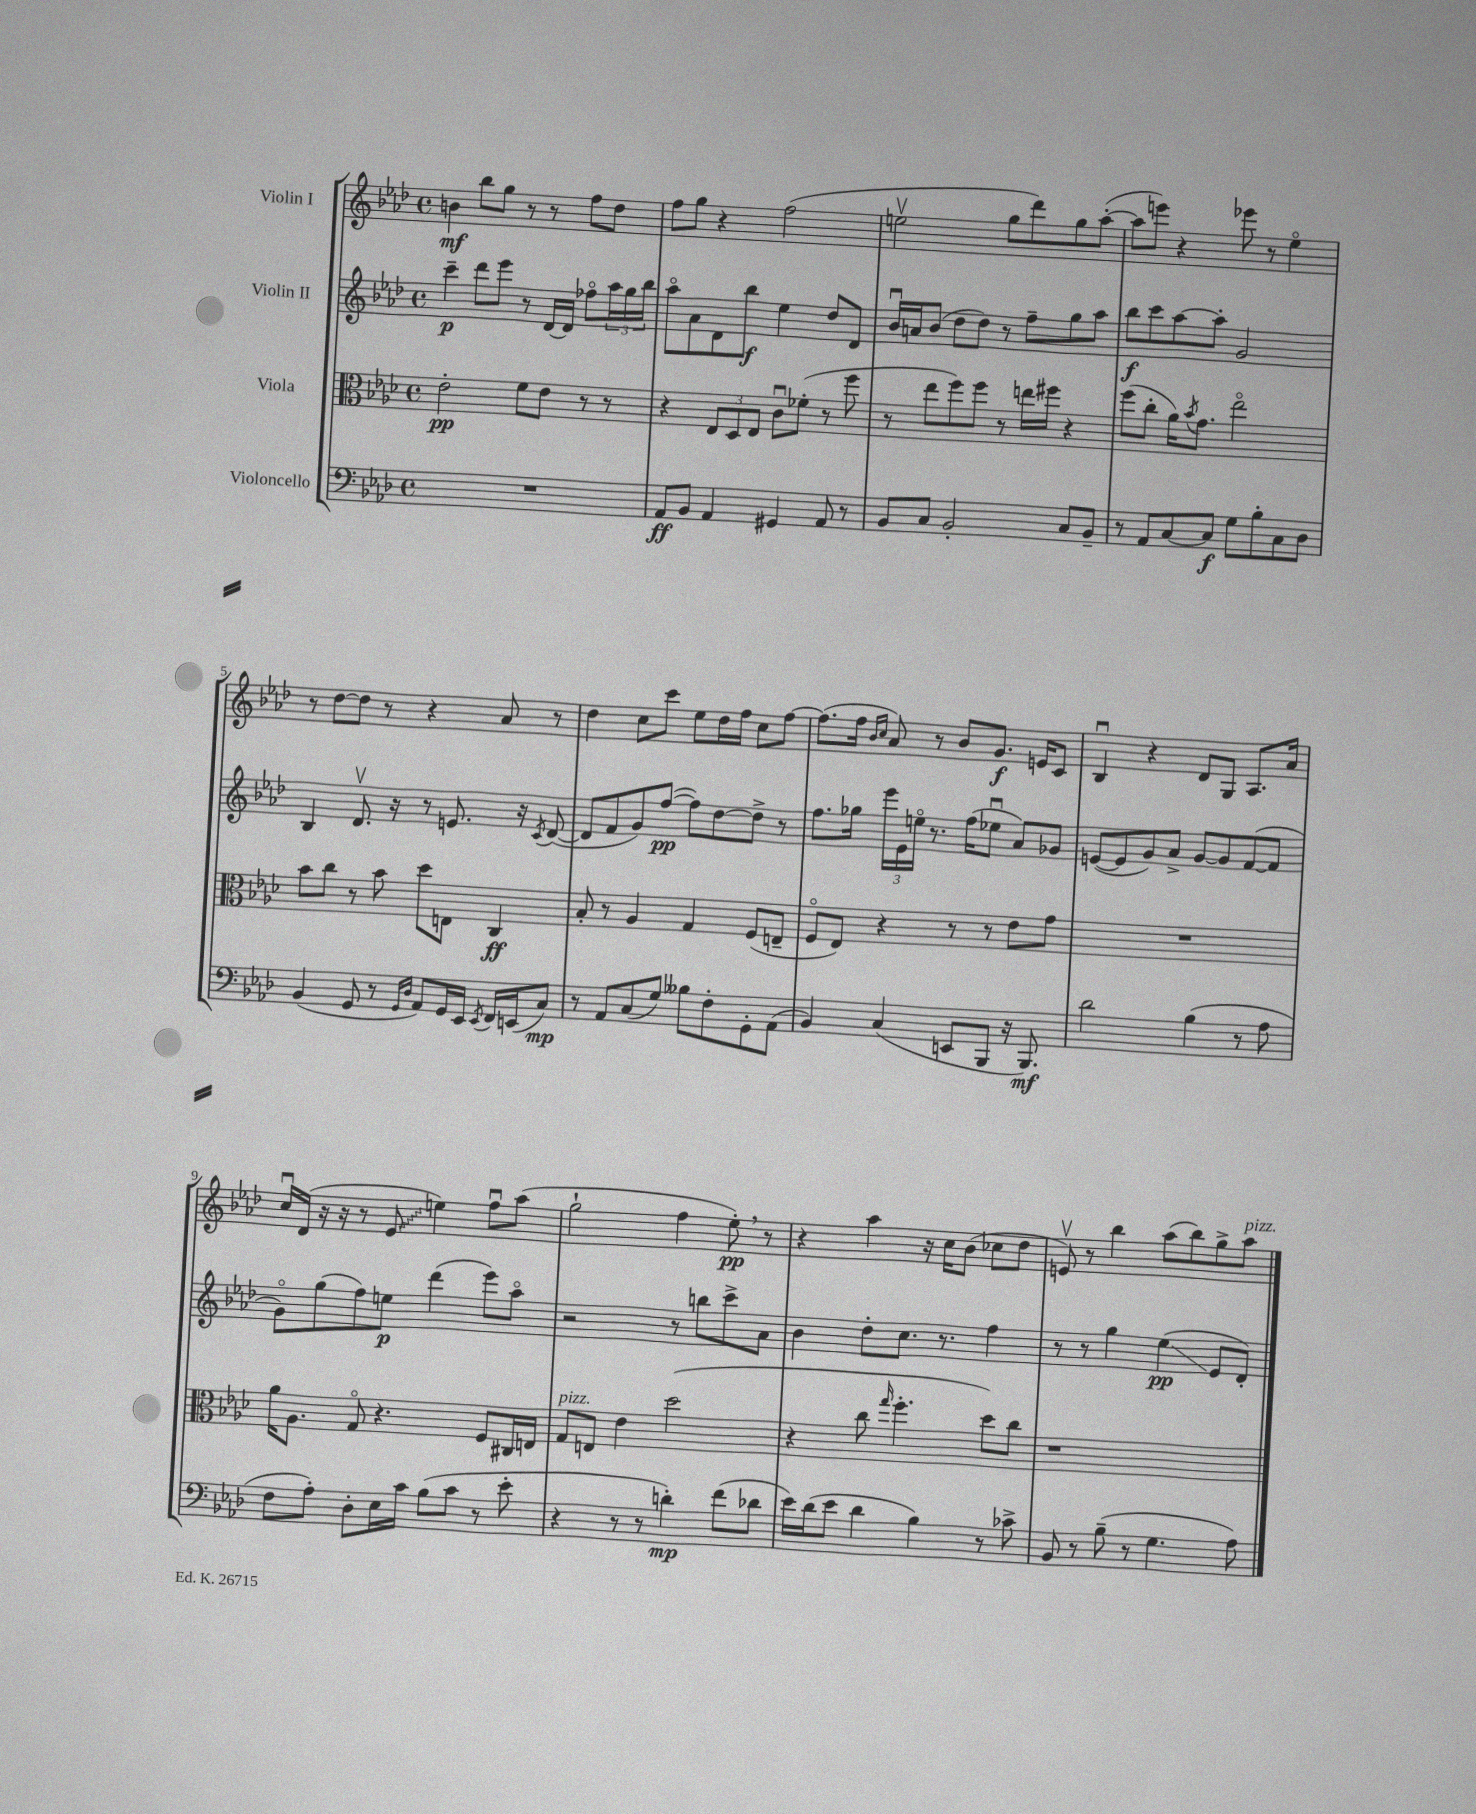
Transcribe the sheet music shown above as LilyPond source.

<<
\new StaffGroup <<
\new Staff = "s0" \with { instrumentName = "Violin I" } {
    \clef treble \key aes \major \defaultTimeSignature \time 4/4
    b'4\mf bes''8 g''8 r8 r8 f''8 des''8 |
    f''8 g''8 r4 f''2( |
    e''2\upbow g''8 des'''8) g''8 aes''8~-.( |
    aes''8 e'''8) r4 ees'''8 r8 ees''4\flageolet |
    r8 des''8~ des''8 r8 r4 aes'8 r8 |
    des''4 c''8 c'''8 ees''8 des''16 f''16 c''8 f''8~ |
    f''8.( f''16 \grace { bes'16 c''16 } aes'8) r8 bes'8 g'8.\f e'16 c'8 |
    bes4\downbow r4 des'8 g8 aes8. aes'16 |
    c''16\downbow des'16( r16 r16 r8 \once \override Glissando.style = #'zigzag ees'8\glissando e''4) f''8\downbow aes''8( |
    g''2-! f''4 ees''8-.\pp) \breathe r8 |
    r4 aes''4 r16 c''16 bes'8( ces''8 des''8 |
    e'8\upbow) r8 bes''4 aes''8( bes''8) g''8-> aes''8^\markup { \italic "pizz." } \bar "|." |
}
\new Staff = "s1" \with { instrumentName = "Violin II" } {
    \clef treble \key aes \major \defaultTimeSignature \time 4/4
    c'''4--\p des'''8 ees'''8 r8 des'16~ des'16 fes''8\flageolet \tuplet 3/2 { aes''16 g''16 bes''16 } |
    aes''8\flageolet aes'8 des'8 bes''8\f ees''4 des''8 des'8 |
    bes'16\downbow a'16 bes'8( des''8 des''8) r8 f''8-- g''8 aes''8 |
    bes''8\f c'''8 aes''8~ aes''8-. g'2 |
    bes4 des'8.\upbow r16 r8 e'8. r16 \acciaccatura { c'8 } des'8~( |
    des'8 f'8 g'8) f''8~\pp( f''8) des''8~ des''8-> r8 |
    f''8. ges''16 \tuplet 3/2 { ees'''16 ees'16 e''16\flageolet } r8. f''16( ees''8\downbow aes'8) ges'8 |
    e'8~( e'8 g'8) aes'8-> g'8~ g'8 f'8~( f'8 |
    g'8\flageolet) g''8( f''8) e''8\p des'''4( ees'''8) aes''8\flageolet |
    r2 r8 b''8 c'''8-> aes'8 |
    bes'4 des''8-. c''8. r8. f''4 |
    r8 r8 g''4 ees''4\glissando\pp( ees'8 des'8-.) \bar "|." |
}
\new Staff = "s2" \with { instrumentName = "Viola" } {
    \clef alto \key aes \major \defaultTimeSignature \time 4/4
    ees'2-.\pp f'8 ees'8 r8 r8 |
    r4 \tuplet 3/2 { ees8 des8 ees8 } c'8\downbow fes'8-.( r8 f''8 |
    r8 ees''8 f''8) f''8 r8 e''16 fis''16 r4 |
    f''8( c''8-. aes'16) \acciaccatura { bes'8 } g'8. ees''2\flageolet |
    bes'8 c''8 r8 bes'8 des''8 e8 c4\ff |
    bes8-. r8 aes4 g4 f8( e8-- |
    f8\flageolet ees8) r4 r8 r8 ees'8 g'8 |
    R1 |
    aes'16 aes8. g8\flageolet r4. f8 cis16 e16 |
    g8^\markup { \italic "pizz." } e8 ees'4 des''2( |
    r4 c''8 \grace { g''16 } f''4.-. des''8) c''8 |
    r1 \bar "|." |
}
\new Staff = "s3" \with { instrumentName = "Violoncello" } {
    \clef bass \key aes \major \defaultTimeSignature \time 4/4
    R1 |
    aes,8\ff bes,8 aes,4 gis,4 aes,8 r8 |
    bes,8 c8 bes,2-. c8 bes,8-- |
    r8 aes,8 c8~ c8\f g8 bes8-. c8 des8 |
    bes,4( g,8 r8 \grace { g,16 des16 } aes,8) g,16 ees,16 \acciaccatura { ees,8 } f,16 e,16( c8\mp) |
    r8 aes,8 c8( g8) beses8 f8-. g,8-. aes,8( |
    bes,4) c4( e,8 bes,,8 r16 bes,,8.\mf) |
    des'2 bes4( r8 aes8 |
    f8 aes8-.) des8-. ees16 c'16 bes8( c'8 r8 ees'8-. |
    r4 r8 r8 d'4-.\mp) f'8( des'8 |
    ees'16) des'16( ees'8 des'4 bes4) r8 ces'8-> |
    bes,8 r8 bes8--( r8 g4. aes8) \bar "|." |
}
>>
>>
